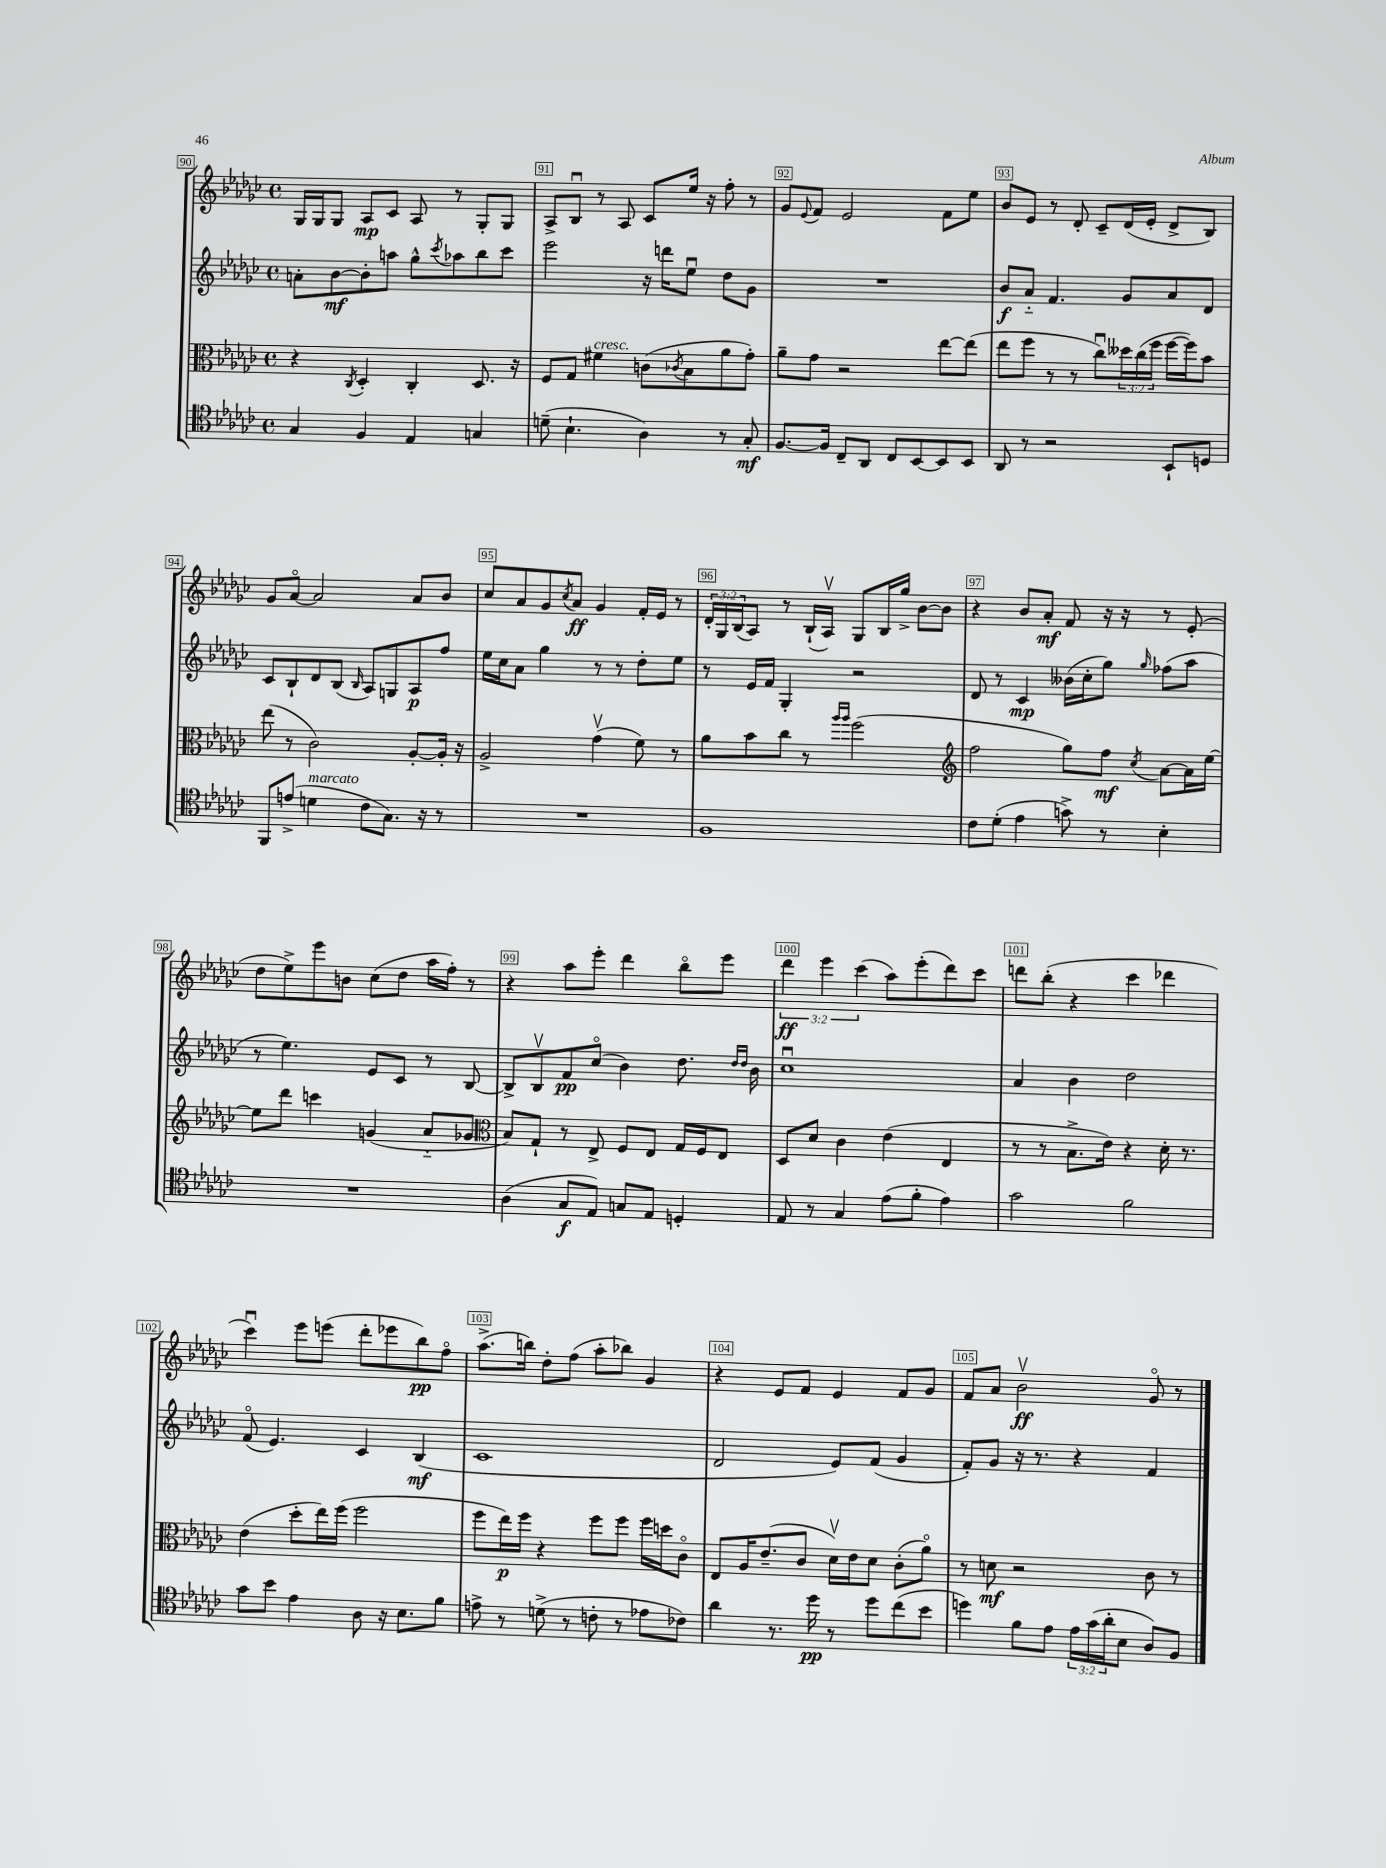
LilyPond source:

<<
\new StaffGroup <<
\new Staff = "s0" {
    \clef treble \key ges \major \defaultTimeSignature \time 4/4 \override Staff.TupletNumber.text = #tuplet-number::calc-fraction-text
    ges16 ges16 ges8 aes8\mp ces'8 aes8 r8 ges8-. ges8 |
    aes8-> bes8\downbow r8 aes8 ces'8 ees''16 r16 f''8-. r8 |
    ges'8 \appoggiatura { ees'8 } f'8 ees'2 f'8 ees''8 |
    bes'8 ees'8 r8 des'8-. ces'8-- des'16( ees'16-. des'8-> bes8) |
    ges'8 aes'8~\flageolet aes'2 aes'8 bes'8 |
    ces''8 aes'8 ges'8 \acciaccatura { ces''8 } aes'8\ff ges'4 f'16-. ees'16 r8 |
    \tuplet 3/2 { des'16-. ges16 bes16( } aes8) r8 bes16-!( aes16\upbow) ges8 bes16 ges''16-> bes'8~ bes'8 |
    r4 bes'8 aes'8-.\mf f'8 r16 r16 r8 ees'8-.( |
    des''8 ees''8->) ees'''8 b'8 ces''8( des''8 aes''16 f''16-.) r8 |
    r4 aes''8 ees'''8-. des'''4 bes''8\flageolet ees'''8 |
    \tuplet 3/2 { des'''4\ff ees'''4 ces'''4( } aes''8) ees'''8-.( des'''8) ces'''8 |
    d'''8 bes''8-.( r4 ces'''4 des'''4 |
    ces'''4\downbow) ees'''8 e'''8( des'''8-. ees'''8 bes''8\pp) f''8\flageolet |
    aes''8.->( b''16) des''8-. f''8( aes''8-. bes''8) ges'4 |
    r4 ees'8 f'8 ees'4 f'8 ges'8 |
    f'8 aes'8 bes'2\upbow\ff ges'8\flageolet r8 \bar "|." |
}
\new Staff = "s1" {
    \clef treble \key ges \major \defaultTimeSignature \time 4/4
    a'8-. bes'8~\mf bes'8-. a''8 ges''8-^ \acciaccatura { ces'''8 } aes''8 bes''8 ces'''8 |
    ees'''2 r16 d'''16 ees''8\downbow des''8 ges'8 |
    R1 |
    bes'8\f aes'8-_ f'4. ges'8 aes'8 des'8 |
    ces'8 bes8-! des'8 bes8( \grace { bes16 } aes8) g8 aes8\p f''8 |
    ees''16 ces''16 aes'8 ges''4 r8 r8 des''8-. ees''8 |
    r8 ees'16 f'16 ges4-. r2 |
    des'8 r8 ces'4\mp beses'16( ces''16-. ges''8) \grace { ges''16 } fes''8( aes''8 |
    r8 ees''4.) ees'8 ces'8 r8 bes8~ |
    bes8-> bes8\upbow f'8\pp ces''8\flageolet( bes'4) des''8. \grace { des''16 des''16 } bes'16 |
    ces''1\downbow |
    aes'4 bes'4 des''2 |
    f'8\flageolet( ees'4.) ces'4 bes4\mf( |
    ces'1 |
    des'2 ees'8) f'8( ges'4 |
    f'8-.) ges'8 r16 r8. r4 f'4 \bar "|." |
}
\new Staff = "s2" {
    \clef alto \key ges \major \defaultTimeSignature \time 4/4 \override Staff.TupletNumber.text = #tuplet-number::calc-fraction-text
    r4 \acciaccatura { ces8 } des4-. ces4-. des8. r16 |
    f8 ges8 fis'4^\markup { \italic "cresc." } c'8( \acciaccatura { ces'8 } bes8 aes'8 ges'8-.) |
    aes'8-- ges'8 r2 ees''8~ ees''8( |
    ees''8 f''8 r8 r8 ces''8\downbow) \tuplet 3/2 { deses''16 ces''16( f''16 } f''16~ f''16) bes'8 |
    ees''8( r8 ces'2) aes8~-. aes16-. r16 |
    aes2-> ges'4\upbow( f'8) r8 |
    aes'8 bes'8 ces''8 r8 \grace { aes''16 aes''16 } f''2( |
    \clef treble f''2 ges''8) f''8\mf \acciaccatura { ces''8 } aes'8~ aes'16 ees''16~ |
    ees''8 des'''8 c'''4 g'4( aes'8-_ ges'8 |
    \clef alto bes8) ges8-! r8 ees8-> f8 ees8 ges16 f16 ees8 |
    des8 des'8 ces'4 ees'4( ees4 |
    r8 r8 bes8.-> ees'16) r4 des'16-. r8. |
    ees'4( des''8-. ees''16) f''16( f''2 |
    f''8 ees''16\p) f''16 r4 f''8 f''8 f''16 d''16 ces'8\flageolet |
    ees8 aes16 ees'8.--( ces'8 des'16\upbow) ees'16 des'8 ces'8-.( aes'8\flageolet) |
    r8 d'8\mf r2 ces'8 r8 \bar "|." |
}
\new Staff = "s3" {
    \clef tenor \key ges \major \defaultTimeSignature \time 4/4 \override Staff.TupletNumber.text = #tuplet-number::calc-fraction-text
    ges4 f4 ees4 g4 |
    d'8--( bes4.-! aes4) r8 ges8-.\mf |
    f8.~ f16 ces8-- aes,8 ces8 bes,8~ bes,8 bes,8 |
    aes,8 r8 r2 bes,8-! d8 |
    f,8 e'8->( d'4^\markup { \italic "marcato" } ces'8 ges8.) r16 r8 |
    R1 |
    f1 |
    ces'8 des'8-.( ees'4 g'8->) r8 bes4-. |
    R1 |
    aes4( ges8\f ees8) g8 ees8 d4-. |
    ees8 r8 ges4 ees'8( f'8-. ees'4) |
    ges'2 f'2 |
    ges'8 bes'8 ees'4 aes8 r16 bes8. f'8 |
    e'8-> r8 d'8->( r8 c'8-. r8 ees'8 ces'8) |
    aes'4 r8. des''16\pp r8 des''8 ces''8( bes'8 |
    d''4) f'8 ees'8 \tuplet 3/2 { ees'16 ges'16( aes'16-. } bes8 aes8) f8 \bar "|." |
}
>>
>>
\layout { \context { \Score currentBarNumber = #90 \override BarNumber.break-visibility = ##(#f #t #t) barNumberVisibility = #all-bar-numbers-visible \override BarNumber.stencil = #(make-stencil-boxer 0.1 0.3 ly:text-interface::print) } }
